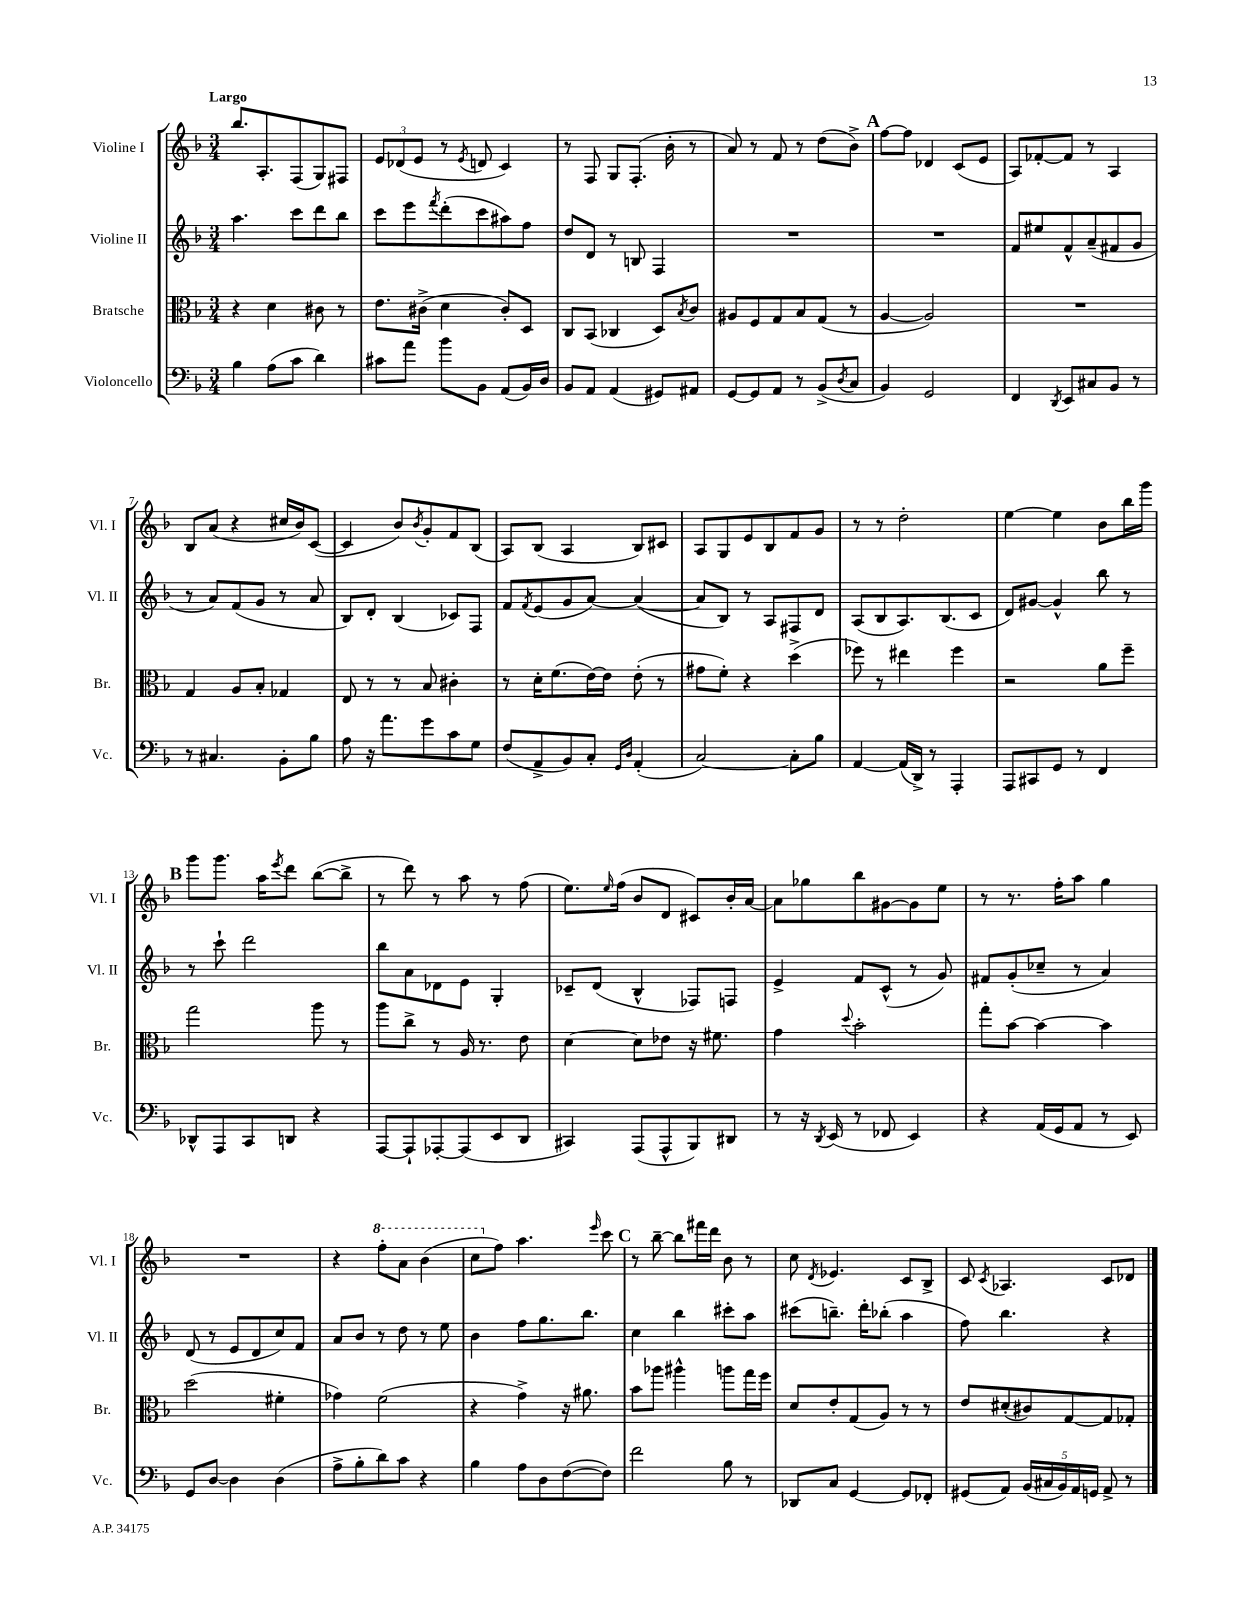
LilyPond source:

<<
\new StaffGroup <<
\new Staff = "s0" \with { instrumentName = "Violine I" shortInstrumentName = "Vl. I" } {
    \clef treble \key f \major \numericTimeSignature \time 3/4 \tempo "Largo"
    bes''8. a8.-. f8( g8) fis8 |
    \tuplet 3/2 { e'8 des'8( e'8 } r8 \acciaccatura { e'8 } d'8 c'4) |
    r8 f8 g8 f8.-.( bes'16-. r8 |
    a'8) r8 f'8 r8 d''8( bes'8->) |
    \mark \markup { \bold "A" } f''8~ f''8 des'4 c'8( e'8 |
    a8) fes'8~-. fes'8 r8 a4 |
    bes8 a'8( r4 cis''16 bes'16) c'8~( |
    c'4 bes'8) \acciaccatura { bes'8 } g'8-. f'8 bes8( |
    a8) bes8( a4 bes8) cis'8 |
    a8 g8 e'8 bes8 f'8 g'8 |
    r8 r8 d''2-. |
    e''4~ e''4 bes'8 bes''16 g'''16 |
    \mark \markup { \bold "B" } g'''8 g'''8. a''16 \acciaccatura { e'''8 } d'''8 bes''8~( bes''8-> |
    r8 d'''8) r8 a''8 r8 f''8( |
    e''8.) \grace { e''16 } f''16( bes'8 d'8 cis'8) bes'16-. a'16~ |
    a'8 ges''8 bes''8 gis'8~ gis'8 e''8 |
    r8 r8. f''16-. a''8 g''4 |
    R2. |
    r4 \ottava #1 f'''8-. a''8 bes''4( |
    c'''8 \ottava #0 f''8) a''4. \grace { e'''16 } c'''8 |
    \mark \markup { \bold "C" } r8 bes''8~-- bes''8 fis'''16 d'''16 bes'8 r8 |
    c''8 \acciaccatura { d'8 } ees'4. c'8 bes8-> |
    c'8 \acciaccatura { c'8 } aes4. c'8 des'8 \bar "|." |
}
\new Staff = "s1" \with { instrumentName = "Violine II" shortInstrumentName = "Vl. II" } {
    \clef treble \key f \major \numericTimeSignature \time 3/4
    a''4. c'''8 d'''8 bes''8 |
    c'''8 e'''8 \acciaccatura { f'''8 } d'''8-.( c'''8 ais''8) f''8 |
    d''8 d'8 r8 b8 f4 |
    R2. |
    \mark \markup { \bold "A" } R2. |
    f'8 eis''8 f'8-^ a'8--( fis'8 g'8 |
    r8 a'8) f'8( g'8 r8 a'8 |
    bes8) d'8-. bes4( ces'8) f8 |
    f'8 \acciaccatura { f'8 } e'8( g'8 a'8~) a'4~( |
    a'8 bes8) r8 a8 fis8 d'8 |
    a8( bes8 a8.) bes8.( c'8 |
    d'8) gis'8~ gis'4-^ bes''8 r8 |
    \mark \markup { \bold "B" } r8 c'''8-! d'''2 |
    bes''8 a'8 des'8 e'8 g4-. |
    ces'8-- d'8( bes4-^ fes8) f8 |
    e'4-> f'8 c'8-^( r8 g'8) |
    fis'8 g'8-.( ces''8-- r8 a'4) |
    d'8( r8 e'8 d'8 c''8) f'8 |
    a'8 bes'8 r8 d''8 r8 e''8 |
    bes'4 f''8 g''8. bes''8. |
    \mark \markup { \bold "C" } c''4 bes''4 cis'''8-. a''8 |
    cis'''8( b''8.--) d'''16-. bes''8-.( a''4 |
    f''8) bes''4. r4 \bar "|." |
}
\new Staff = "s2" \with { instrumentName = "Bratsche" shortInstrumentName = "Br." } {
    \clef alto \key f \major \numericTimeSignature \time 3/4
    r4 d'4 cis'8 r8 |
    e'8. cis'16->( d'4 cis'8-.) d8 |
    c8 bes,8( ces4 d8) \acciaccatura { bes8 } c'8 |
    ais8 f8 g8 bes8 g8( r8 |
    \mark \markup { \bold "A" } a4~ a2) |
    R2. |
    g4 a8 bes8-. ges4 |
    e8 r8 r8 bes8 cis'4-. |
    r8 d'16-. f'8.( e'16~) e'16 e'8-.( r8 |
    gis'8 f'8-.) r4 d''4->( |
    fes''8) r8 eis''4 fes''4 |
    r2 a'8 f''8-- |
    \mark \markup { \bold "B" } g''2 a''8 r8 |
    a''8 c''8-> r8 a16 r8. e'8 |
    d'4~ d'8 ees'8 r16 fis'8. |
    g'4 \appoggiatura { d''8 } bes'2-. |
    g''8-. bes'8~ bes'4~ bes'4 |
    d''2( fis'4-. |
    ges'4) f'2( |
    r4 g'4->) r16 ais'8. |
    \mark \markup { \bold "C" } bes'8 aes''8 ais''4-^ a''8 g''16 f''16 |
    d'8 e'8-. g8( a8) r8 r8 |
    e'8 dis'8-.( cis'8) g8~ g8 ges8-. \bar "|." |
}
\new Staff = "s3" \with { instrumentName = "Violoncello" shortInstrumentName = "Vc." } {
    \clef bass \key f \major \numericTimeSignature \time 3/4
    bes4 a8( c'8 d'4) |
    cis'8 a'8 bes'8 bes,8 a,8( bes,16) d16 |
    bes,8 a,8 a,4( gis,8) ais,8 |
    g,8~ g,8 a,8 r8 bes,8->( \acciaccatura { d8 } c8 |
    \mark \markup { \bold "A" } bes,4) g,2 |
    f,4 \acciaccatura { d,8 } e,8 cis8 bes,8 r8 |
    r8 cis4. bes,8-. bes8 |
    a8 r16 a'8. g'8 c'8 g8 |
    f8( a,8-> bes,8) c8-. \grace { g,16 d16 } a,4-.( |
    c2~) c8-. bes8 |
    a,4~ a,16( d,16->) r8 a,,4-. |
    a,,8 cis,8 g,8 r8 f,4 |
    \mark \markup { \bold "B" } des,8-^ a,,8 c,8 d,8 r4 |
    a,,8~ a,,8-! aes,,8~-. aes,,8( e,8 d,8 |
    cis,4) a,,8( a,,8-^ bes,,8) dis,8 |
    r8 r16 \acciaccatura { d,8 } e,16( r8 fes,8 e,4) |
    r4 a,16( g,16 a,8 r8 e,8) |
    g,8 d8~ d4 d4( |
    a8-> bes8-. d'8) c'8 r4 |
    bes4 a8 d8 f8~( f8) |
    \mark \markup { \bold "C" } f'2 bes8 r8 |
    des,8 c8 g,4~ g,8 fes,8-. |
    gis,8( a,8) \tuplet 5/4 { bes,16( cis16 bes,16) a,16 g,16 } a,8-> r8 \bar "|." |
}
>>
>>
